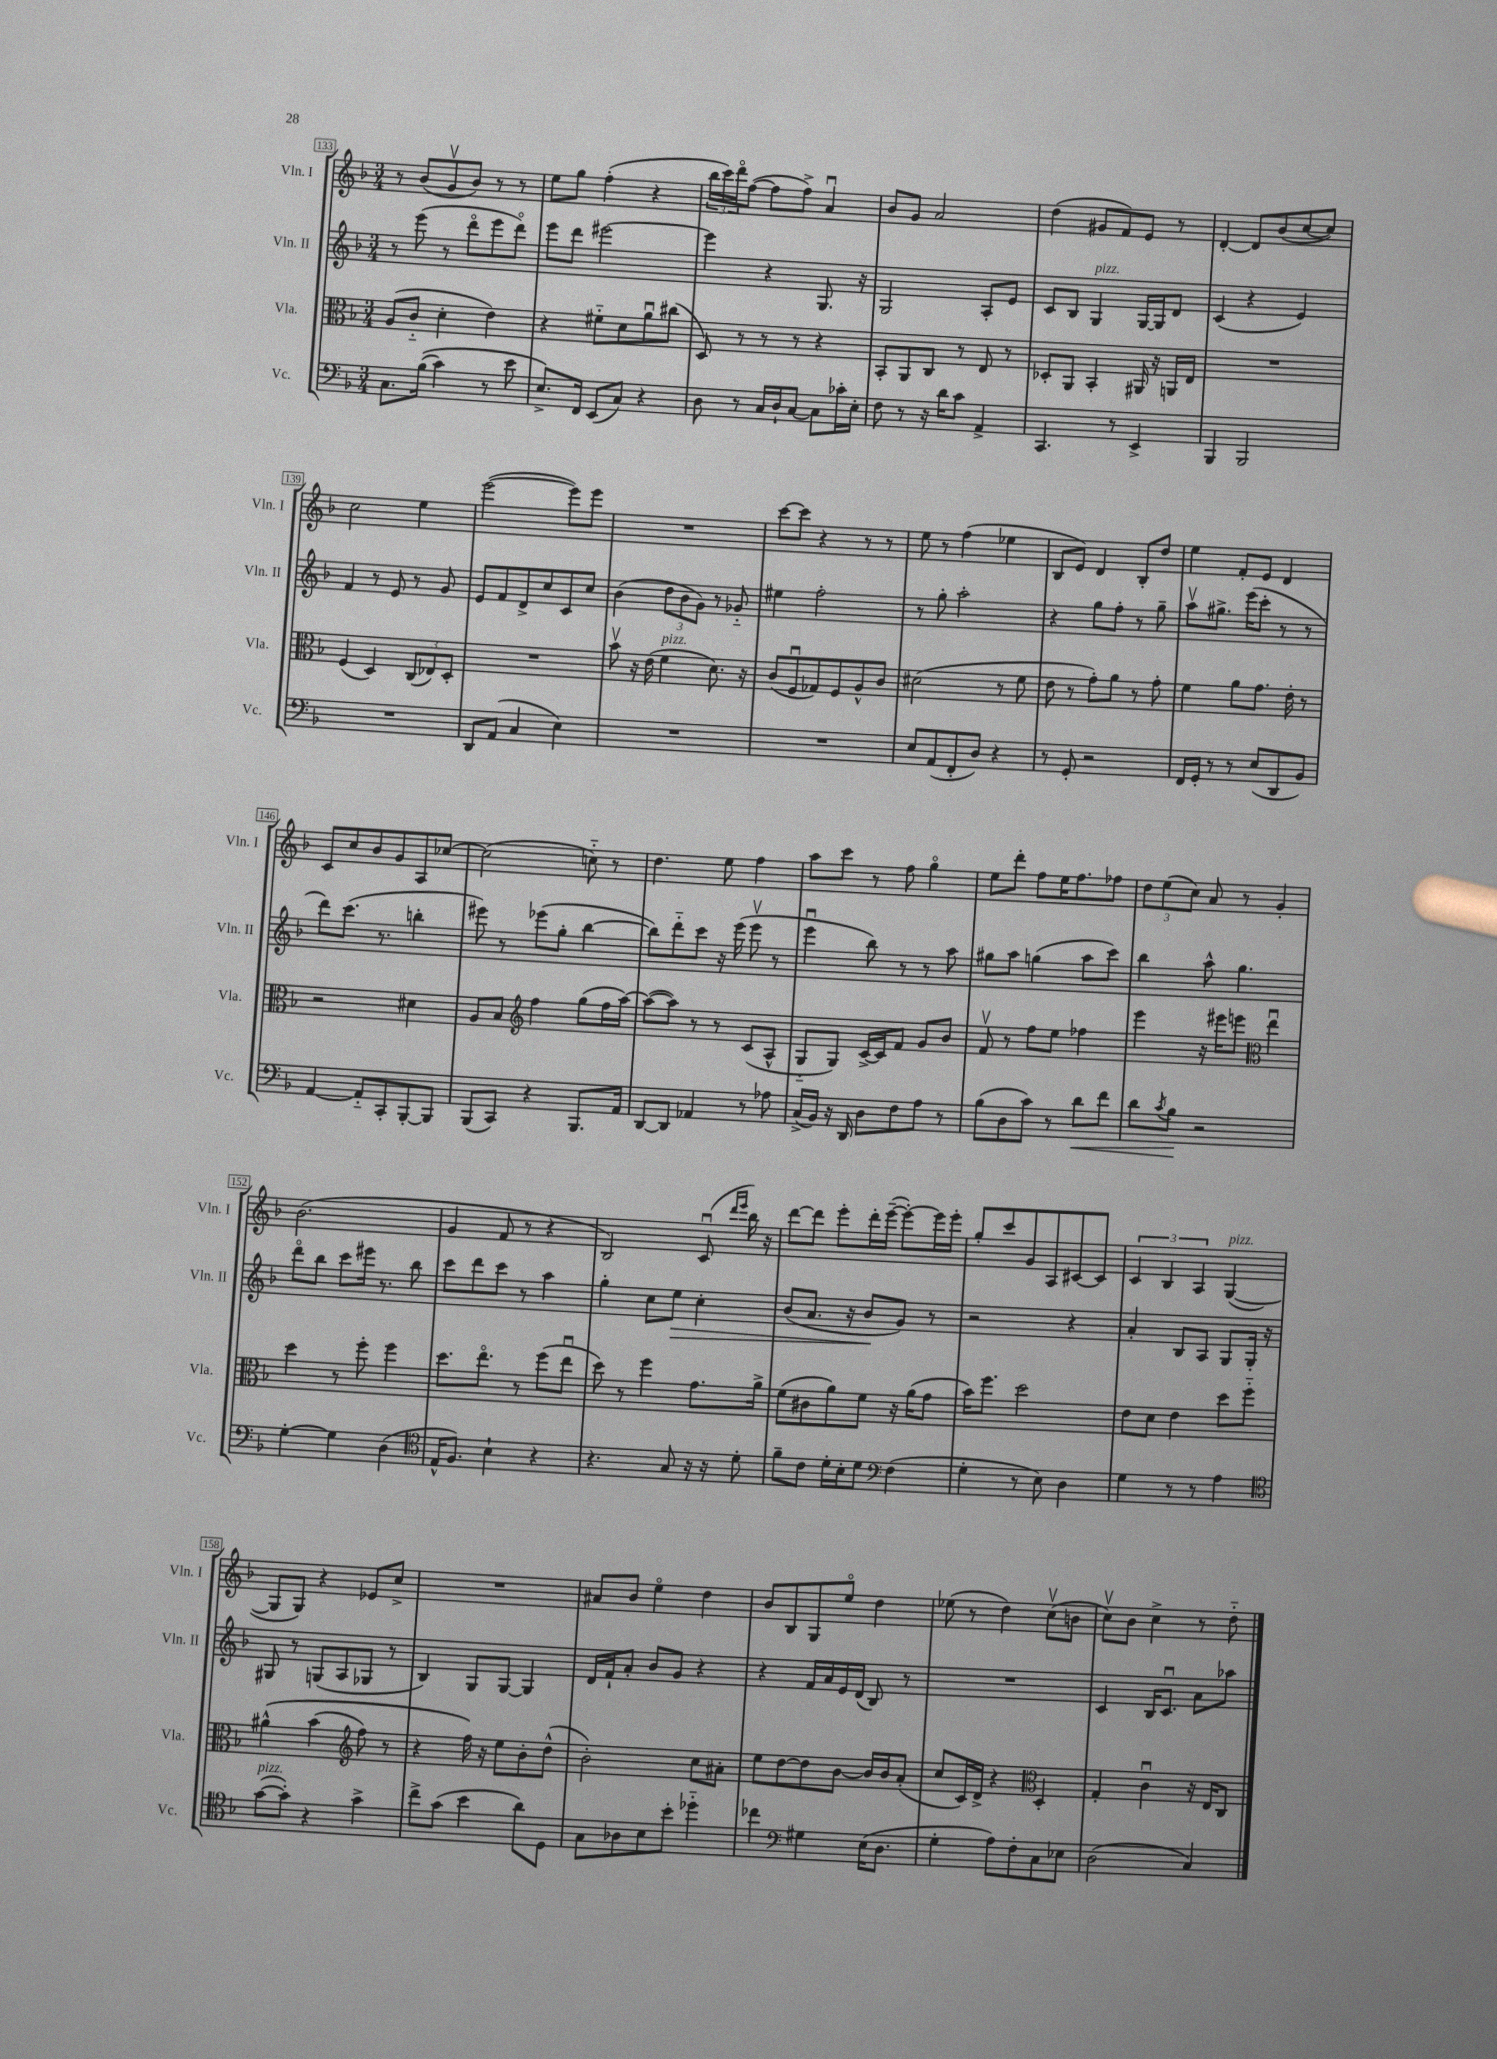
<<
\new StaffGroup <<
\new Staff = "s0" \with { instrumentName = "Vln. I" shortInstrumentName = "Vln. I" } {
    \clef treble \key f \major \numericTimeSignature \time 3/4
    r8 bes'8( g'8\upbow bes'8) r8 r8 |
    e''8 g''8 f''4-.( r4 |
    \tuplet 3/2 { bes''16 c'''16) d'''16\flageolet } f''8~( f''8 f''8->) a'4\downbow |
    bes'8 g'8 a'2 |
    d''4( gis'8 f'8) e'8 r8 |
    d'4~-. d'8 bes'8( c''8~ c''8) |
    c''2 e''4 |
    e'''2~( e'''8) e'''8 |
    R2. |
    c'''8~ c'''8 r4 r8 r8 |
    e''8 r8 f''4( ees''4 |
    bes8 e'8) d'4 bes8-. d''8 |
    e''4 f'8-. e'8 d'4 |
    c'8 c''8 bes'8 g'8 a8 ces''8~ |
    ces''2( c''8-_) r8 |
    d''4. e''8 f''4 |
    a''8 c'''8 r8 f''8 g''4\flageolet |
    e''8 d'''8-. f''8 e''16 f''8. fes''8 |
    \tuplet 3/2 { d''8 e''8( c''8) } a'8 r8 g'4-. |
    bes'2.( |
    g'4 f'8 r8 r4 |
    bes2) c'8\downbow( \grace { d'''16 e'''16 } bes''16) r16 |
    d'''8~ d'''8 e'''8-. d'''16-. e'''16~--( e'''8~-.) e'''16 e'''16-. |
    g''8-. c'''8 g'8 a8 cis'8~ cis'8 |
    \tuplet 3/2 { c'4 bes4 a4 } g4~^\markup { \italic "pizz." }( |
    g8 g8) r4 ees'8 c''8-> |
    R2. |
    ais'8 bes'8 e''4\flageolet d''4 |
    bes'8 bes8 g8 e''8\flageolet d''4 |
    ees''8( r8 d''4) c''8\upbow( b'8 |
    c''8\upbow) bes'8 c''4-> r8 d''8-_ \bar "|." |
}
\new Staff = "s1" \with { instrumentName = "Vln. II" shortInstrumentName = "Vln. II" } {
    \clef treble \key f \major \numericTimeSignature \time 3/4
    r8 e'''8( r8 d'''8\flageolet e'''8 d'''8\flageolet) |
    e'''8 d'''8 eis'''2~ |
    eis'''4 r4 g8. r16 |
    g2 a8-. e'8 |
    c'8 bes8 g4^\markup { \italic "pizz." } g16~ g16 d'8 |
    c'4( r4 e'4) |
    f'4 r8 e'8 r8 g'8 |
    e'8 f'8 d'8-> c''8 c'8 c''8 |
    bes'4( \tuplet 3/2 { d''8 bes'8 g'8) } r8 ges'8-_ |
    eis''4 f''2-. |
    r8 g''8-. a''2-. |
    r4 g''8 f''8-. r8 g''8-- |
    a''8\upbow gis''8.-> e'''16( c'''8-. r8 r8 |
    d'''8) c'''8.( r8. b''4-. |
    eis'''8) r8 ees'''8( g''8-. bes''4~ |
    bes''8) d'''8-_ c'''8 r16 e'''16( e'''8\upbow r8 |
    e'''4\downbow bes''8) r8 r8 a''8 |
    gis''8 a''8 g''4( a''8 c'''8) |
    bes''4 a''8-^ g''4. |
    d'''8\flageolet bes''8 c'''8 eis'''16 r8. bes''8 |
    c'''8 d'''8 c'''8 r8 a''4 |
    g''4-. c''8 e''8\> c''4-. |
    bes'8( a'8. r16 bes'8\! g'8) r8 |
    r2 r4 |
    a'4-. bes8 a8 g8 g16-. r16 |
    gis8 r8 g8( a8 ges8 r8 |
    bes4) g8 g8~ g4 |
    d'16 f'16-! a'8-. bes'8 g'8 r4 |
    r4 f'16 a'16 e'16 d'16( bes8) r8 |
    R2. |
    c'4 bes16 c'8.\downbow a'8 aes''8 \bar "|." |
}
\new Staff = "s2" \with { instrumentName = "Vla." shortInstrumentName = "Vla." } {
    \clef alto \key f \major \numericTimeSignature \time 3/4
    a8( c'8-_ d'4-. e'4) |
    r4 fis'8-_ d'8 a'8\downbow cis''8( |
    d8) r8 r8 r8 r4 |
    bes,8-. a,8 c8 r8 e8 r8 |
    des8-. a,8 bes,4-. ais,16 r16 a,16 e16 |
    R2. |
    f4( d4) \tuplet 3/2 { c8( ees8) d8-. } |
    R2. |
    bes'8\upbow r16 e'16( f'4^\markup { \italic "pizz." } d'8.) r16 |
    c'8( f8\downbow ges8) f8 a8-^ c'8 |
    dis'2( r8 f'8 |
    e'8 r8 g'8-.) a'8 r8 g'8-. |
    f'4 a'8 g'8. e'16-. r8 |
    r2 dis'4 |
    a8 bes8 \clef treble f''4 g''8( f''16 a''16~) |
    a''8~( a''8) r8 r8 c'8( a8-^ |
    g8-_ g8) c'16~-> c'16 f'8 g'8 bes'8 |
    f'8\upbow r8 f''8 e''8 fes''4 |
    e'''4 r16 eis'''16 e'''8 \clef alto e''4\downbow |
    d''4 r8 f''8-. f''4 |
    d''8. e''8.\flageolet r8 f''8( e''8\downbow |
    d''8) r8 f''4 g'8. a'16-> |
    f'8( cis'8 a'8) f'8 r16 a'16( g'8 |
    bes'16) f''8. d''2 |
    e'8 d'8 e'4 d''8 f''8-_ |
    ais'4-^\( bes'4( \clef treble f''8) r8 |
    r4 f''16\) r16 e''8 bes'8-. d''8-^( |
    bes'2-.) c''8 ais'8-. |
    e''8 d''8~ d''8 bes'8~ bes'16 bes'16 a'8-.( |
    c''8 c'16) d'16-> r4 \clef alto d4-. |
    g4-. c'4\downbow r16 e16 c8 \bar "|." |
}
\new Staff = "s3" \with { instrumentName = "Vc." shortInstrumentName = "Vc." } {
    \clef bass \key f \major \numericTimeSignature \time 3/4
    c8. bes16(\( c'4) r8 e'8 |
    e8.->\) f,16 e,8( c8) r4 |
    d8 r8 c16 d16-! c8~ c8 ces'16-. e16-. |
    f8 r8 r16 d'16 c'8 a,4-> |
    c,4. r8 e,4-> |
    bes,,4 bes,,2 |
    R2. |
    d,8 a,8( c4 e4) |
    R2. |
    R2. |
    e8 a,8( f,8-. d8) r4 |
    r8 g,8-. r2 |
    f,16 g,16-. r8 r8 e8( d,8 bes,8) |
    a,4~ a,8-_ c,8-. bes,,8~-. bes,,8 |
    bes,,8( c,8) r4 bes,,8. a,16 |
    d,8~ d,8 aes,4 r8 aes8 |
    c16->( bes,16) r16 d,16 d8 f8 a8 r8 |
    bes8( d8 c'8) r8 d'8\< f'8 |
    d'8 \acciaccatura { c'8 } bes8\! r2 |
    g4~-. g4 d4( |
    \clef tenor e16-^ f8.) bes4-! r4 |
    r4. g8 r16 r16 d'8-. |
    f'8-- c'8 d'16-. bes16-. d'8 \clef bass f4( |
    g4-. r8 e8) d4 |
    g4 r8 r8 a4 |
    \clef tenor g'8~^\markup { \italic "pizz." }( g'8-.) r4 g'4-> |
    c''8-> g'8( bes'4 a'8) d8 |
    g8 aes8 bes8 bes'8-. des''4-_ |
    ces''4 \clef bass gis4 e16( d8. |
    g4-. a8) f8-. c8 ees8 |
    d2( c4) \bar "|." |
}
>>
>>
\layout { \context { \Score currentBarNumber = #133 \override BarNumber.stencil = #(make-stencil-boxer 0.1 0.3 ly:text-interface::print) } }
